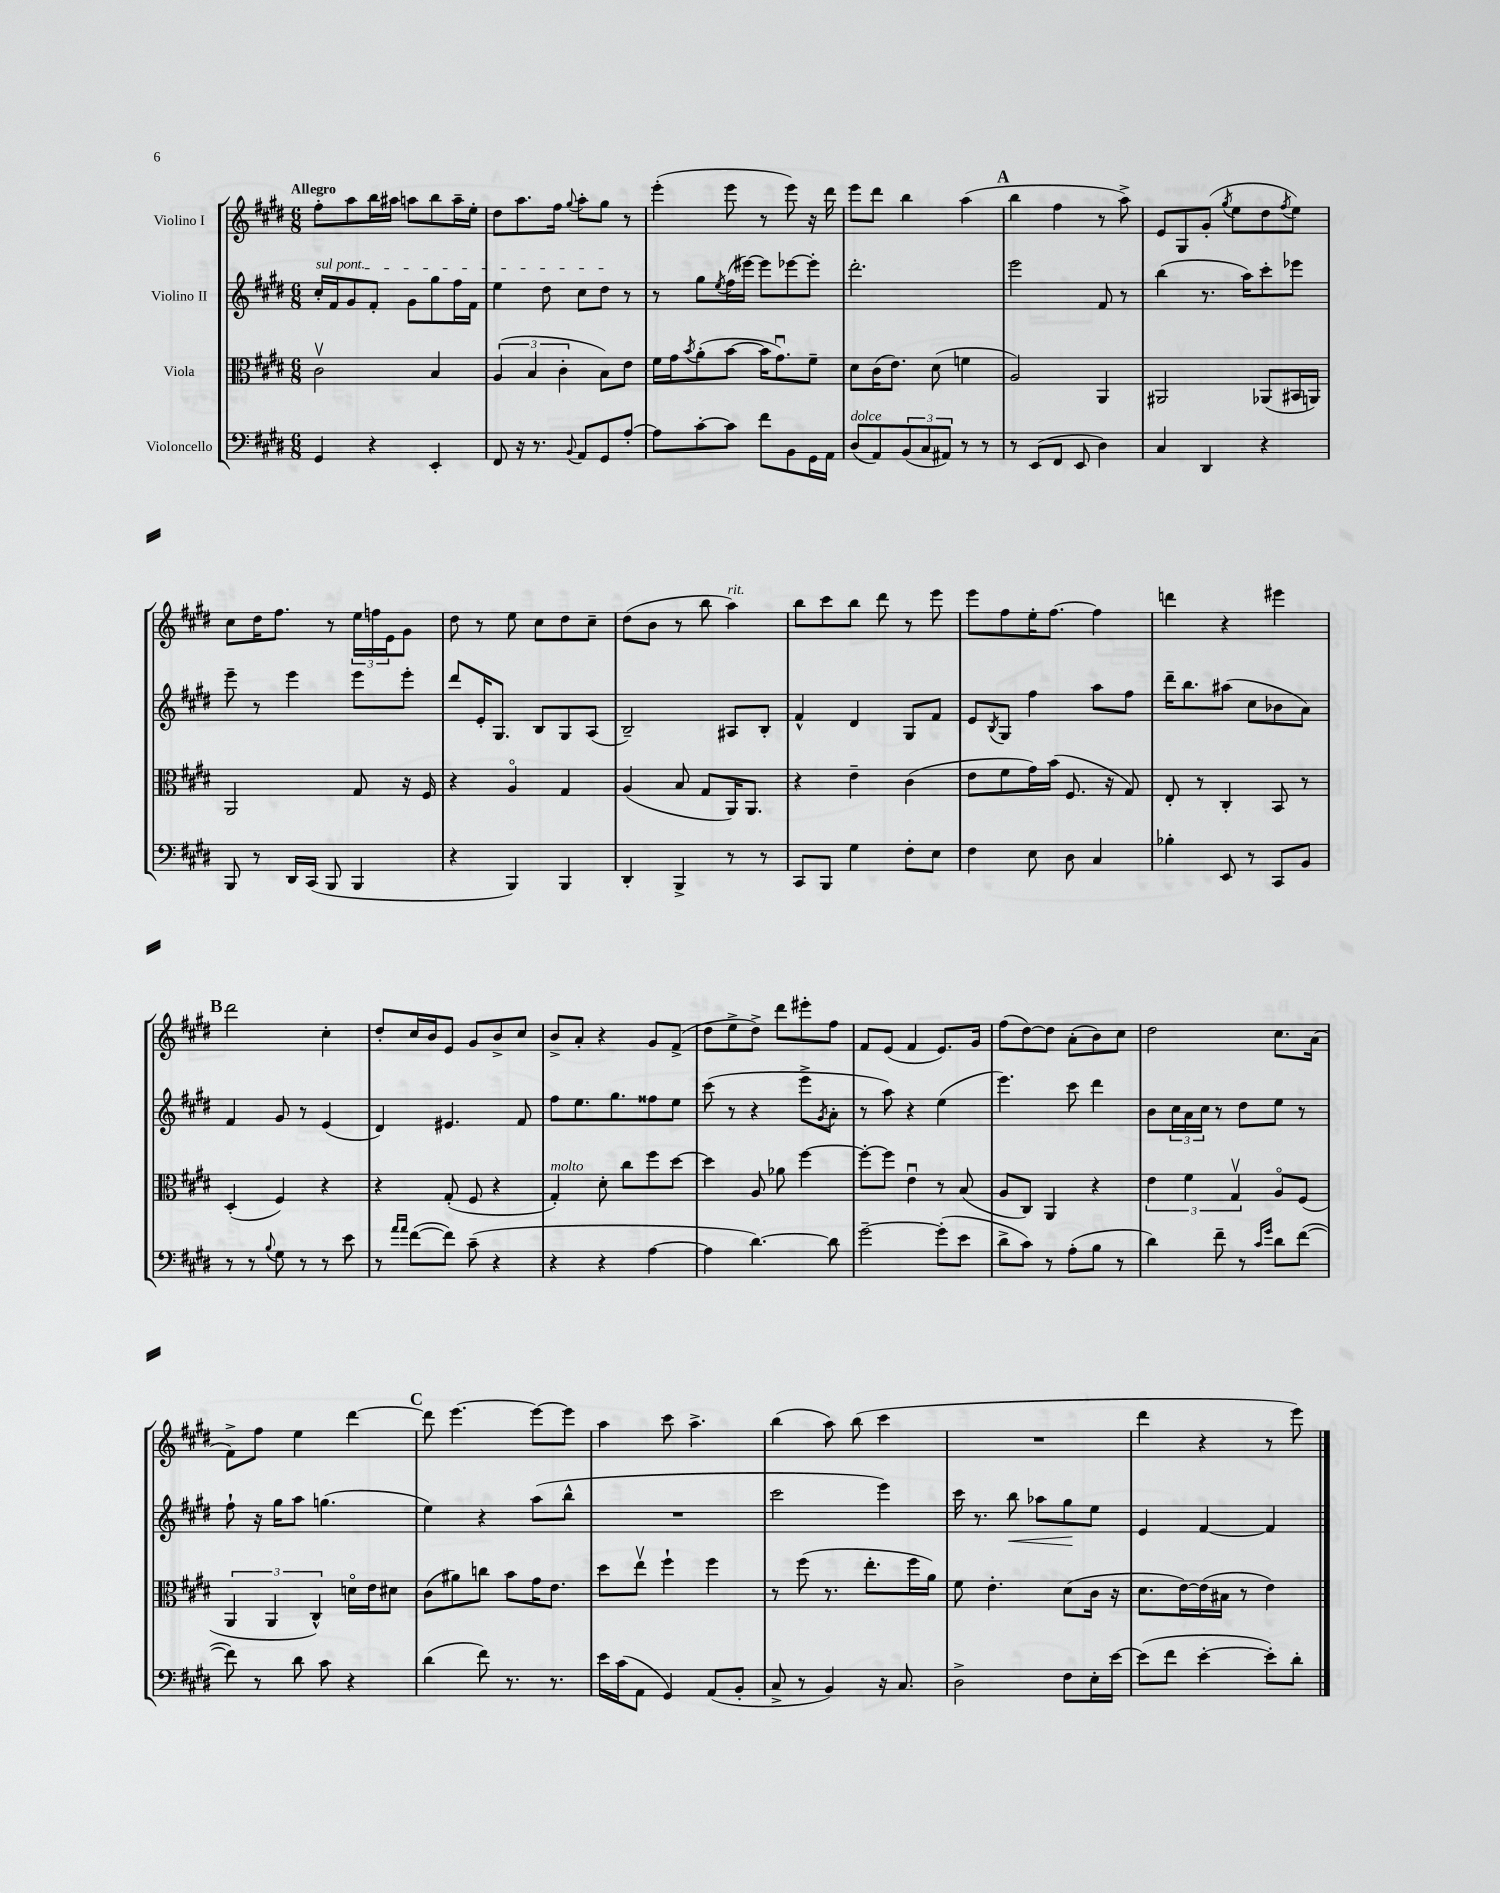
<<
\new StaffGroup <<
\new Staff = "s0" \with { instrumentName = "Violino I" } {
    \clef treble \key e \major \numericTimeSignature \time 6/8 \tempo "Allegro"
    fis''8-. a''8 b''16 ais''16 a''8 b''8 a''16-- e''16-. |
    dis''8 a''8. fis''16 \appoggiatura { gis''8 } a''8-. gis''8 r8 |
    e'''4-.( e'''8 r8 e'''8) r16 dis'''16 |
    e'''8 dis'''8 b''4 a''4( |
    \mark \markup { \bold "A" } b''4 fis''4 r8 a''8->) |
    e'8 gis8 gis'8-.( \acciaccatura { gis''8 } e''8 dis''8 \acciaccatura { fis''8 } e''8) |
    cis''8 dis''16 fis''8. r8 \tuplet 3/2 { e''16 f''16 e'16 } gis'8 |
    dis''8 r8 e''8 cis''8 dis''8 cis''8-- |
    dis''8( b'8 r8 b''8 a''4^\markup { \italic "rit." }) |
    b''8 cis'''8 b''8 dis'''8 r8 e'''8 |
    e'''8 fis''8 e''16-. fis''8.~ fis''4 |
    d'''4 r4 eis'''4 |
    \mark \markup { \bold "B" } dis'''2 cis''4-. |
    dis''8-. cis''16 b'16 e'8 gis'8 b'8-> cis''8 |
    b'8-> a'8-. r4 gis'8 fis'8->( |
    dis''8 e''8-> dis''8->) dis'''8 eis'''8-. fis''8 |
    fis'8 e'8( fis'4 e'8.) gis'16 |
    fis''8( dis''8~) dis''8 a'8-.( b'8) cis''8 |
    dis''2 cis''8. a'16( |
    fis'8->) fis''8 e''4 dis'''4~ |
    \mark \markup { \bold "C" } dis'''8 e'''4.~ e'''8~ e'''8 |
    a''4 cis'''8 a''4.-> |
    b''4( a''8) b''8( cis'''4 |
    R2. |
    dis'''4 r4 r8 e'''8) \bar "|." |
}
\new Staff = "s1" \with { instrumentName = "Violino II" } {
    \clef treble \key e \major \numericTimeSignature \time 6/8
    \once \override TextSpanner.bound-details.left.text = \markup { \italic "sul pont." } cis''16-.\startTextSpan fis'16 gis'8 fis'8-. gis'8 gis''8 fis''16 fis'16 |
    e''4 dis''8 cis''8 dis''8\stopTextSpan r8 |
    r8 gis''8 \acciaccatura { e''8 } fis''16( eis'''16~) eis'''8 ees'''8~ ees'''8-. |
    dis'''2.-. |
    \mark \markup { \bold "A" } e'''2 fis'8 r8 |
    b''4( r8. a''16) cis'''8-. ees'''8 |
    e'''8-- r8 e'''4 e'''8 e'''8-. |
    dis'''8 e'16-. gis8. b8 gis8 a8( |
    b2--) ais8 b8-. |
    fis'4-^ dis'4 gis8 fis'8 |
    e'8 \acciaccatura { b8 } gis8 fis''4 a''8 fis''8 |
    dis'''16-- b''8. ais''8( cis''8 bes'8 a'8) |
    \mark \markup { \bold "B" } fis'4 gis'8 r8 e'4( |
    dis'4) eis'4. fis'8 |
    fis''8 e''8. gis''8. fisis''8 e''8 |
    cis'''8( r8 r4 e'''8-> \acciaccatura { gis'8 } a'8-. |
    r8 a''8) r4 e''4( |
    e'''4.) cis'''8 dis'''4 |
    b'8 \tuplet 3/2 { cis''16 a'16 cis''16 } r8 dis''8 e''8 r8 |
    fis''8-! r16 gis''16 a''8 g''4.( |
    \mark \markup { \bold "C" } e''4) r4 a''8( b''8-^ |
    R2. |
    cis'''2 e'''4) |
    cis'''16 r8. b''8\< aes''8 gis''8\! e''8 |
    e'4 fis'4~ fis'4 \bar "|." |
}
\new Staff = "s2" \with { instrumentName = "Viola" } {
    \clef alto \key e \major \numericTimeSignature \time 6/8
    cis'2\upbow b4 |
    \tuplet 3/2 { a4( b4 cis'4-. } b8) e'8 |
    fis'16 gis'16 \acciaccatura { b'8 } a'8-.( b'8~ b'16 gis'8.\downbow) fis'8-- |
    dis'8 cis'16( e'8.) dis'8( f'4 |
    \mark \markup { \bold "A" } a2) a,4 |
    ais,2 aes,8( bis,16 a,16) |
    a,2 gis8 r16 fis16 |
    r4 a4\flageolet gis4 |
    a4( b8 gis8 a,16) a,8. |
    r4 e'4-- cis'4( |
    e'8 fis'8 gis'16) b'16( fis8. r16 gis8) |
    e8-. r8 cis4-. b,8 r8 |
    \mark \markup { \bold "B" } dis4-.( fis4) r4 |
    r4 gis8-.( fis8 r4 |
    gis4-.^\markup { \italic "molto" }) dis'8-. cis''8 fis''8 dis''8~ |
    dis''4 a8 aes'8 fis''4~ |
    fis''8~-. fis''8 e'4\downbow r8 b8( |
    a8 cis8) a,4 r4 |
    \tuplet 3/2 { e'4 fis'4 gis4\upbow } a8\flageolet fis8( |
    \tuplet 3/2 { a,4 a,4 cis4-^) } d'16\flageolet e'16 dis'8 |
    \mark \markup { \bold "C" } cis'8( ais'8) c''8 b'8 gis'16 e'8. |
    dis''8 e''8\upbow fis''4-! fis''4 |
    r8 fis''8( r8. e''8.-. fis''16 a'16) |
    fis'8 e'4.-. dis'8( cis'16 r16 |
    dis'8. e'16~) e'16( bis16 r8 e'4) \bar "|." |
}
\new Staff = "s3" \with { instrumentName = "Violoncello" } {
    \clef bass \key e \major \numericTimeSignature \time 6/8
    gis,4 r4 e,4-. |
    fis,8 r16 r8. \appoggiatura { b,8 } a,8 gis,8 a8~-. |
    a8 cis'8~-. cis'8 fis'8 b,8 gis,16 a,16 |
    dis8^\markup { \italic "dolce" }( a,8) \tuplet 3/2 { b,8( cis8 ais,8) } r8 r8 |
    \mark \markup { \bold "A" } r8 e,8( fis,8 e,8 dis4) |
    cis4 dis,4 r4 |
    b,,8 r8 dis,16 cis,16( b,,8 b,,4 |
    r4 b,,4) b,,4 |
    dis,4-. b,,4-> r8 r8 |
    cis,8 b,,8 gis4 fis8-. e8 |
    fis4 e8 dis8 cis4 |
    bes4-. e,8 r8 cis,8 b,8 |
    \mark \markup { \bold "B" } r8 r8 \appoggiatura { b8 } gis8 r8 r8 e'8 |
    r8 \grace { a'16 a'16 } fis'8~( fis'8) cis'8--( r4 |
    r4 r4 a4~ |
    a4 dis'4.~) dis'8 |
    gis'2~-- gis'8-.( e'8 |
    dis'8-> cis'8) r8 a8-.( b8 r8 |
    dis'4) fis'8-- r8 \grace { cis'16 gis'16 } dis'8 fis'8~( |
    fis'8) r8 dis'8 cis'8 r4 |
    \mark \markup { \bold "C" } dis'4( fis'8) r8. r8. |
    e'16 cis'16( a,8 gis,4) a,8( b,8-. |
    cis8-> r8 b,4) r16 cis8. |
    dis2-> fis8 e16-. e'16~ |
    e'8( fis'8 e'4~-. e'8-.) dis'8-. \bar "|." |
}
>>
>>
\layout { \context { \Score \remove "Bar_number_engraver" } }
